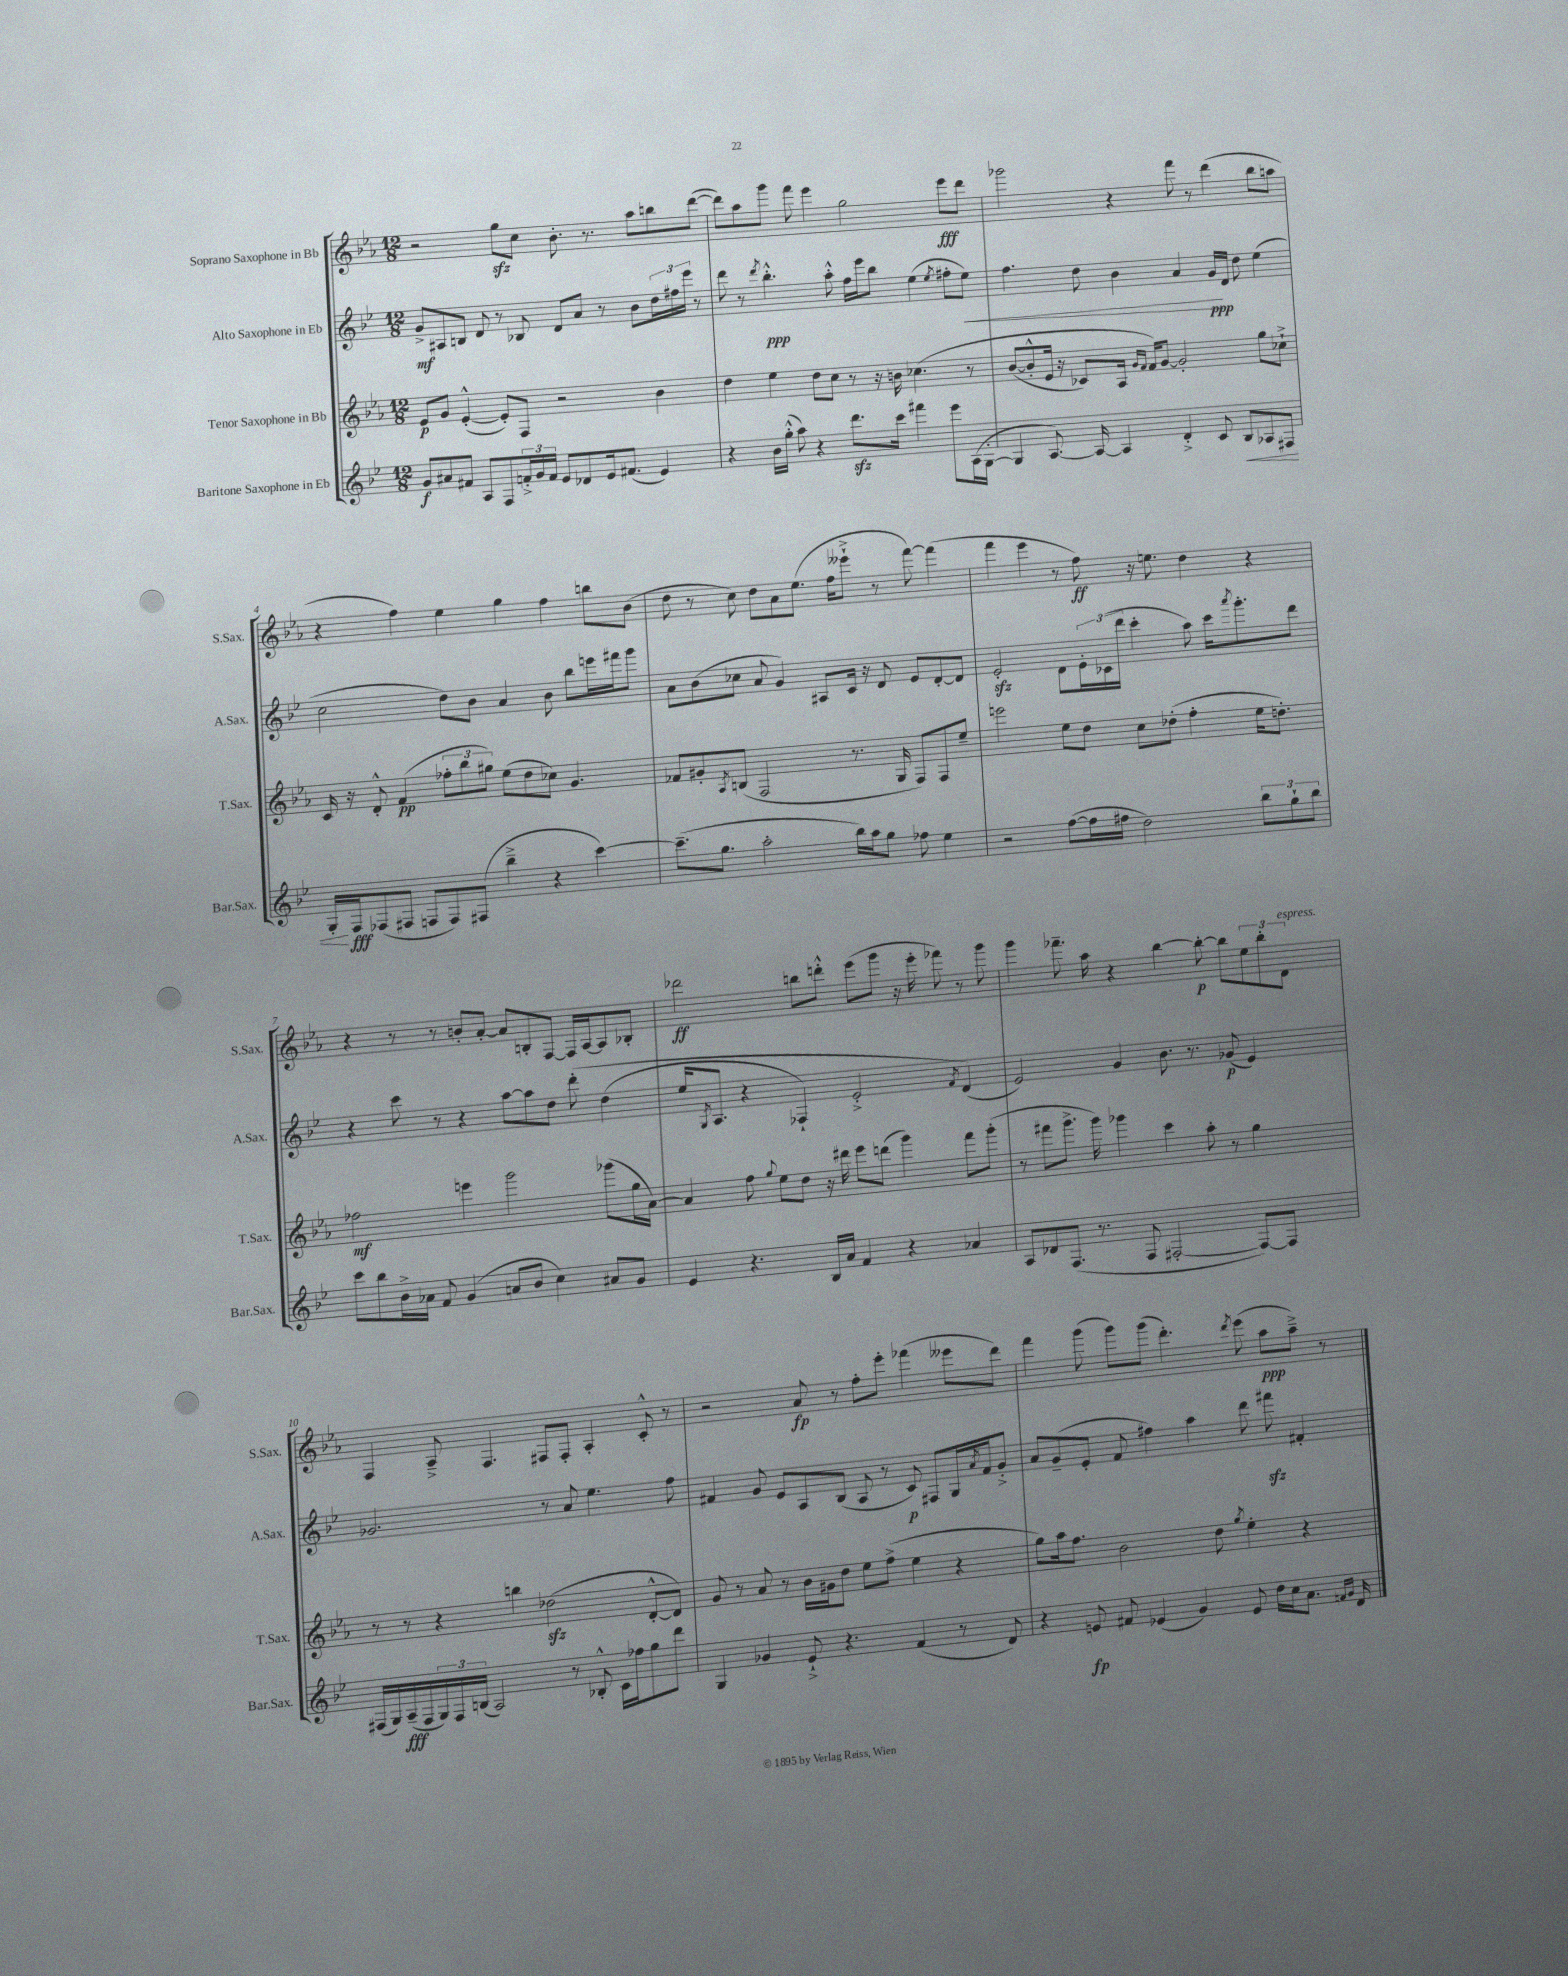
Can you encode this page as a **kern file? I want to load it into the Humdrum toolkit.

**kern	**dynam	**kern	**dynam	**kern	**dynam	**kern	**dynam
*part4	*part4	*part3	*part3	*part2	*part2	*part1	*part1
*staff4	*staff4	*staff3	*staff3	*staff2	*staff2	*staff1	*staff1
*I"Baritone Saxophone in Eb	*	*I"Tenor Saxophone in Bb	*	*I"Alto Saxophone in Eb	*	*I"Soprano Saxophone in Bb	*
*I'Bar.Sax.	*	*I'T.Sax.	*	*I'A.Sax.	*	*I'S.Sax.	*
*clefG2	*	*clefG2	*	*clefG2	*	*clefG2	*
*k[b-e-]	*	*k[b-e-a-]	*	*k[b-e-]	*	*k[b-e-a-]	*
*M12/8	*	*M12/8	*	*M12/8	*	*M12/8	*
=1	=1	=1	=1	=1	=1	=1	=1
8g/L	f	8e-/L	p	8g^/L	mf	2r	.
8a#X/	.	8g/J	.	8A#X/	.	.	.
8f#X/J	.	([4e-'^^/	.	8Bn/J	.	.	.
8A/L	.	.	.	8d/	.	.	.
8F/	.	8e-'/L])	.	8r	.	8ggzz\L	.
24fn'^/L	.	8F/J	.	8B-X/	.	8cc\J	.
24g/	.	.	.	.	.	.	.
24f/JJ	.	.	.	.	.	.	.
8e-/L	.	2r	.	8d/L	.	8.b-'\	.
8d-X/	.	.	.	8a/J	.	.	.
.	.	.	.	.	.	8.r	.
16e-/k	.	.	.	8r	.	.	.
(8.f#X/J	.	.	.	.	.	.	.
.	.	.	.	8b-\L	.	8aa-\L	.
4e-/)	.	4b-\	.	24dd\L	.	8bbn\	.
.	.	.	.	24ff#X\	.	.	.
.	.	.	.	24eee-\JJ	.	.	.
.	.	.	.	8r	.	([8ddd\J	.
=2	=2	=2	=2	=2	=2	=2	=2
4r	.	4dd\	.	8ddd\	.	8ddd\L])	.
.	.	.	.	8r	.	8aa-\	.
.	.	.	.	8qddd/	.	.	.
16b-\LL	.	4ee-\	.	4.bb-'^^\	ppp	8ggg\J	.
(16gg'^^\JJ	.	.	.	.	.	.	.
8aa\)	.	.	.	.	.	8fff\	.
4r	.	8dd\L	.	.	.	4eee-\	.
.	.	8cc\J	.	8aa'^^\	.	.	.
8.dddzz\L	.	8r	.	16ff\LL	.	2gg\	.
.	.	.	.	16eee-\J	.	.	.
.	.	16r	.	8bb-\J	.	.	.
16ccc\Jk	.	16bn\	.	.	.	.	.
4fff#X\	.	(4.cc-X\	.	(4ee-\	.	.	.
.	.	.	.	8qee-/	.	.	.
8eee-\L	.	.	.	8ff#X'\L	.	8eee-\L	fff
!	!	!	!	!	!LO:HP:b	!	!
(16A\L	.	8r	.	8ee-\J)	<	8ddd\J	.
[16G'\JJ	.	.	.	.	.	.	.
=3	=3	=3	=3	=3	=3	=3	=3
4G/]	.	([8b-/L	.	4.ff\	.	2ggg-X\	.
.	.	8b-'^^/]	.	.	.	.	.
[8.A/)	.	16e-/Jk	.	.	.	.	.
.	.	16r	.	.	.	.	.
.	.	8c-X/L)	.	8dd\	.	.	.
16A/_	.	.	.	.	.	.	.
4A/]	.	16A-/Jk	.	4b-\	.	4r	.
.	.	16qqg/LL	.	.	.	.	.
.	.	16qqf/JJ	.	.	.	.	.
.	.	16f/KL)	.	.	.	.	.
.	.	[8g/J	.	.	.	.	.
4d'^/	.	2g'/]	.	4a/	.	8fff\	.
.	.	.	.	.	.	8r	.
8c/	.	.	.	16g/LL	ppp	(4ddd\	.
.	.	.	.	16d/JJ	[	.	.
!	!LO:HP:b	!	!	!	!	!	!
8B-/L	<	.	.	8dd\	.	.	.
8A-X/	.	8gg\L	.	(4ee-\	.	8bb-\L	.
8F#X/J	.	8cc-X`^\J	.	.	.	8aan\J	.
!!LO:LB:g=z
=4	=4	=4	=4	=4	=4	=4	=4
16G'/LL	.	16c/	.	2cc\	.	4r	.
16F/J	[ fff	16r	.	.	.	.	.
(8F-X/	.	8d'^^/	.	.	.	.	.
8F#X/J	.	(4f/	pp	.	.	4ff\)	.
8Fn/L	.	.	.	.	.	.	.
8F/)	.	12ff-X'\L	.	8dd\L)	.	4ee-\	.
.	.	12bb-\	.	.	.	.	.
(8F#X/J	.	.	.	8b-\J	.	.	.
.	.	12gg#X\J)	.	.	.	.	.
4bb-~^\	.	(8ee-\L	.	4a/	.	4gg\	.
.	.	8dd\	.	.	.	.	.
4r	.	8cc-X\J)	.	8b-\	.	4ff\	.
.	.	4.g/	.	8bb-\L	.	.	.
[4ccc\)	.	.	.	16eeen\L	.	8bbn\L	.
.	.	.	.	16fff#X\J	.	.	.
.	.	.	.	8ggg\J	.	(8b-\J	.
=5	=5	=5	=5	=5	=5	=5	=5
(8.ccc~\L]	.	8f-X/L	.	8a\L	.	8dd\	.
.	.	8g#X'/	.	(8b-\	.	8r	.
8.gg\J	.	.	.	.	.	.	.
.	.	8qA-/	.	.	.	.	.
.	.	(8Bn/J	.	8cc-X\J	.	8cc\)	.
2aa'\	.	2F/	.	8a/	.	8dd\L	.
.	.	.	.	4g/)	.	8a-\	.
.	.	.	.	.	.	(8.ee-\J	.
.	.	.	.	8A#X/L	.	.	.
.	.	.	.	.	.	16ff\KL	.
16bb-\LL)	.	8.r	.	16c/Jk	.	8eee--X`^\J	.
16aa\J	.	.	.	16r	.	.	.
8gg\J	.	.	.	8d/	.	8r	.
.	.	16G/	.	.	.	.	.
8ff-X\	.	8F/L)	.	8e-/L	.	[8fff\)	.
4ee-\	.	8F/	.	[8d'/	.	(4fff\]	.
.	.	8ee-~/J	.	8d/J]	.	.	.
=6	=6	=6	=6	=6	=6	=6	=6
2r	.	2eeen\	.	2e-zz'/	.	4fff\	.
.	.	.	.	.	.	4eee-\	.
([8ff\L	.	8ee-\L	.	8d\L	.	8r	.
16ff\L]	.	8dd\J	.	24e-'\L	.	8ff\)	ff
.	.	.	.	(24c-X\	.	.	.
16ff#X\JJ	.	.	.	.	.	.	.
.	.	.	.	24ddd\JJ	.	.	.
2dd\)	.	8cc\L	.	4ccc'\	.	16r	.
.	.	.	.	.	.	8.een\	.
.	.	(8dd-X'\J	.	.	.	.	.
.	.	4ff'\	.	8aa\)	.	4dd\	.
.	.	.	.	16ccc\KL	.	.	.
.	.	.	.	8qaaa/	.	.	.
.	.	.	.	8.ggg'\	.	.	.
12bb-\L	.	16ee-\KL	.	.	.	4r	.
.	.	8.ddn'\J)	.	.	.	.	.
12gg`\	.	.	.	.	.	.	.
.	.	.	.	8ddd\J	.	.	.
12bb-\J	.	.	.	.	.	.	.
!!LO:LB:g=z
=7	=7	=7	=7	=7	=7	=7	=7
8ccc\L	.	2ff-X\	mf	4r	.	4r	.
8bb-\	.	.	.	.	.	.	.
16b-^\L	.	.	.	8ccc\	.	8r	.
16a-X\JJ	.	.	.	.	.	.	.
8f/	.	.	.	8r	.	8r	.
(4g/	.	4eeen\	.	4r	.	8bn'/L	.
.	.	.	.	.	.	[8a-'/J	.
8an/L	.	2ggg\	.	[8aa\L	.	8a-/L]	.
8b-/J	.	.	.	8aa\]	.	8Bn'/	.
4cc\)	.	.	.	8dd\J	.	[8F/J	.
.	.	.	.	(8ddd'\	.	16F/LL]	.
.	.	.	.	.	.	[16A-/J	.
8a#X/L	.	(8ggg-X\L	.	(4dd\	.	8A-/]	.
8g/J	.	16gg\L	.	.	.	8B-X'/J	.
.	.	[16a-\JJ)	.	.	.	.	.
=8	=8	=8	=8	=8	=8	=8	=8
4e-/	.	4a-/]	.	16ee-/KL	.	2ddd-X\	ff
.	.	.	.	8qG/	.	.	.
.	.	.	.	8.A/J	.	.	.
4.r	.	8ff\	.	4r	.	.	.
.	.	8qqgg/	.	.	.	.	.
.	.	8ee-\L	.	.	.	.	.
.	.	8dd\J	.	4F-X`/)	.	8bbn\L	.
16B-/LL	.	16r	.	.	.	8dddn'^^\J	.
16a/JJ	.	16ddd#X\	.	.	.	.	.
4f/	.	8eee-\L	.	2e-'^/	.	(8eee-\L	.
.	.	(8dddn\J	.	.	.	8ggg\J	.
4r	.	4ggg\)	.	.	.	16r	.
.	.	.	.	.	.	16eee-'\	.
.	.	.	.	.	.	8fff-X\)	.
.	.	.	.	8qf/	.	.	.
4a-X/	.	8fff\L	.	(4d/)	.	8r	.
.	.	(8ggg'\J	.	.	.	8ggg\	.
=9	=9	=9	=9	=9	=9	=9	=9
8A/L	.	8r	.	2e-/)	.	4ggg\	.
8d-X/	.	8fff#X\L	.	.	.	.	.
(8.F/J	.	8.ggg^\J	.	.	.	8.fff-X~\	.
8.r	.	16ggg\)	.	.	.	16aa-\	.
.	.	4ggg-X\	.	4g/	.	4r	.
8F/	.	.	.	.	.	.	.
[2F#X'/	.	4ccc\	.	8.b-\	.	[4bb-\	.
.	.	.	.	8.r	.	.	.
.	.	8aa-'\	.	.	.	8bb-'\_	p
.	.	8r	.	(8g-X/	p	8bb-\L]	.
8F#/L_)	.	4gg\	.	4e-/)	.	12ee-\	.
.	.	.	.	.	.	12bb-'\	.
8F#/J]	.	.	.	.	.	.	.
!	!	!	!	!	!	!LO:TX:a:i:t=espress.	!
.	.	.	.	.	.	12d\J	.
!!LO:LB:g=z
=10	=10	=10	=10	=10	=10	=10	=10
(16F#X/LL	.	8r	.	2.g-X/	.	4F/	.
16G/)	.	.	.	.	.	.	.
(16A~/	fff	8r	.	.	.	.	.
16F#/	.	.	.	.	.	.	.
24G/)	.	4r	.	.	.	8A-~^/	.
24F#/	.	.	.	.	.	.	.
(24Bn/JJ	.	.	.	.	.	.	.
2A/)	.	.	.	.	.	4.F/	.
.	.	4bbn\	.	.	.	.	.
.	.	(2dd-Xzz\	.	8r	.	8F#X/L	.
8r	.	.	.	8a/	.	8F#'/J	.
8B-X'^^/	.	.	.	4.ee-\	.	4A-'/	.
16c\LL	.	.	.	.	.	.	.
16ff-X\J	.	.	.	.	.	.	.
8gg\	.	[8d'^^/L	.	.	.	8c'^^/	.
8ddd\J	.	8d/J])	.	8ff\	.	8r	.
=11	=11	=11	=11	=11	=11	=11	=11
4G/	.	8g/	.	4f#X/	.	2r	.
.	.	8r	.	.	.	.	.
4g-X/	.	8a-/	.	8g/	.	.	.
.	.	8r	.	8e-/L	.	.	.
8e-`^/	.	16b-\LL	.	8A/	.	8a-/	fp
.	.	16g#X\J	.	.	.	.	.
4.r	.	8dd\J	.	(8B-/J	.	8r	.
.	.	8ee-\L	.	8A/	.	8ff'\L	.
.	.	(8ff^\J	.	8r	.	8eee-'\J	.
(4f/	.	4ee-\	.	8c/)	p	(4fff-X\	.
.	.	.	.	8F#X/L	.	.	.
8r	.	4r	.	16G/L	.	8eee--X\L	.
.	.	.	.	8qa/	.	.	.
.	.	.	.	16f#/J	.	.	.
8d/)	.	.	.	8g'^/J	.	8ddd\J)	.
=12	=12	=12	=12	=12	=12	=12	=12
4r	.	8gg\L)	.	8a/L	.	4fff\	.
.	.	16aa-\k	.	(8g~/	.	.	.
.	.	8.ff\J	.	.	.	.	.
8en/	fp	.	.	8e-'/J	.	(8ggg\	.
8f#X/	.	2b-\	.	8f/	.	8ggg\L)	.
(4e-X/	.	.	.	4ff#X\)	.	(8ggg\J	.
.	.	.	.	.	.	4.ddd'\)	.
4g/)	.	.	.	4aa\	.	.	.
.	.	8dd\	.	.	.	.	.
.	.	8qgg/	.	.	.	8qddd/	.
8e-/	.	4ee-'\	.	8ddd\	.	(8eee-\	.
16dd\LL	.	.	.	8fff#Xzz\	.	8aa-\L	ppp
16cc\J	.	.	.	.	.	.	.
8.a\J	.	4r	.	4f#X'/	.	8aa-~^\J)	.
.	.	.	.	.	.	8r	.
16qqfn/LL	.	.	.	.	.	.	.
16qqg/JJ	.	.	.	.	.	.	.
16d/	.	.	.	.	.	.	.
==	==	==	==	==	==	==	==
*-	*-	*-	*-	*-	*-	*-	*-
